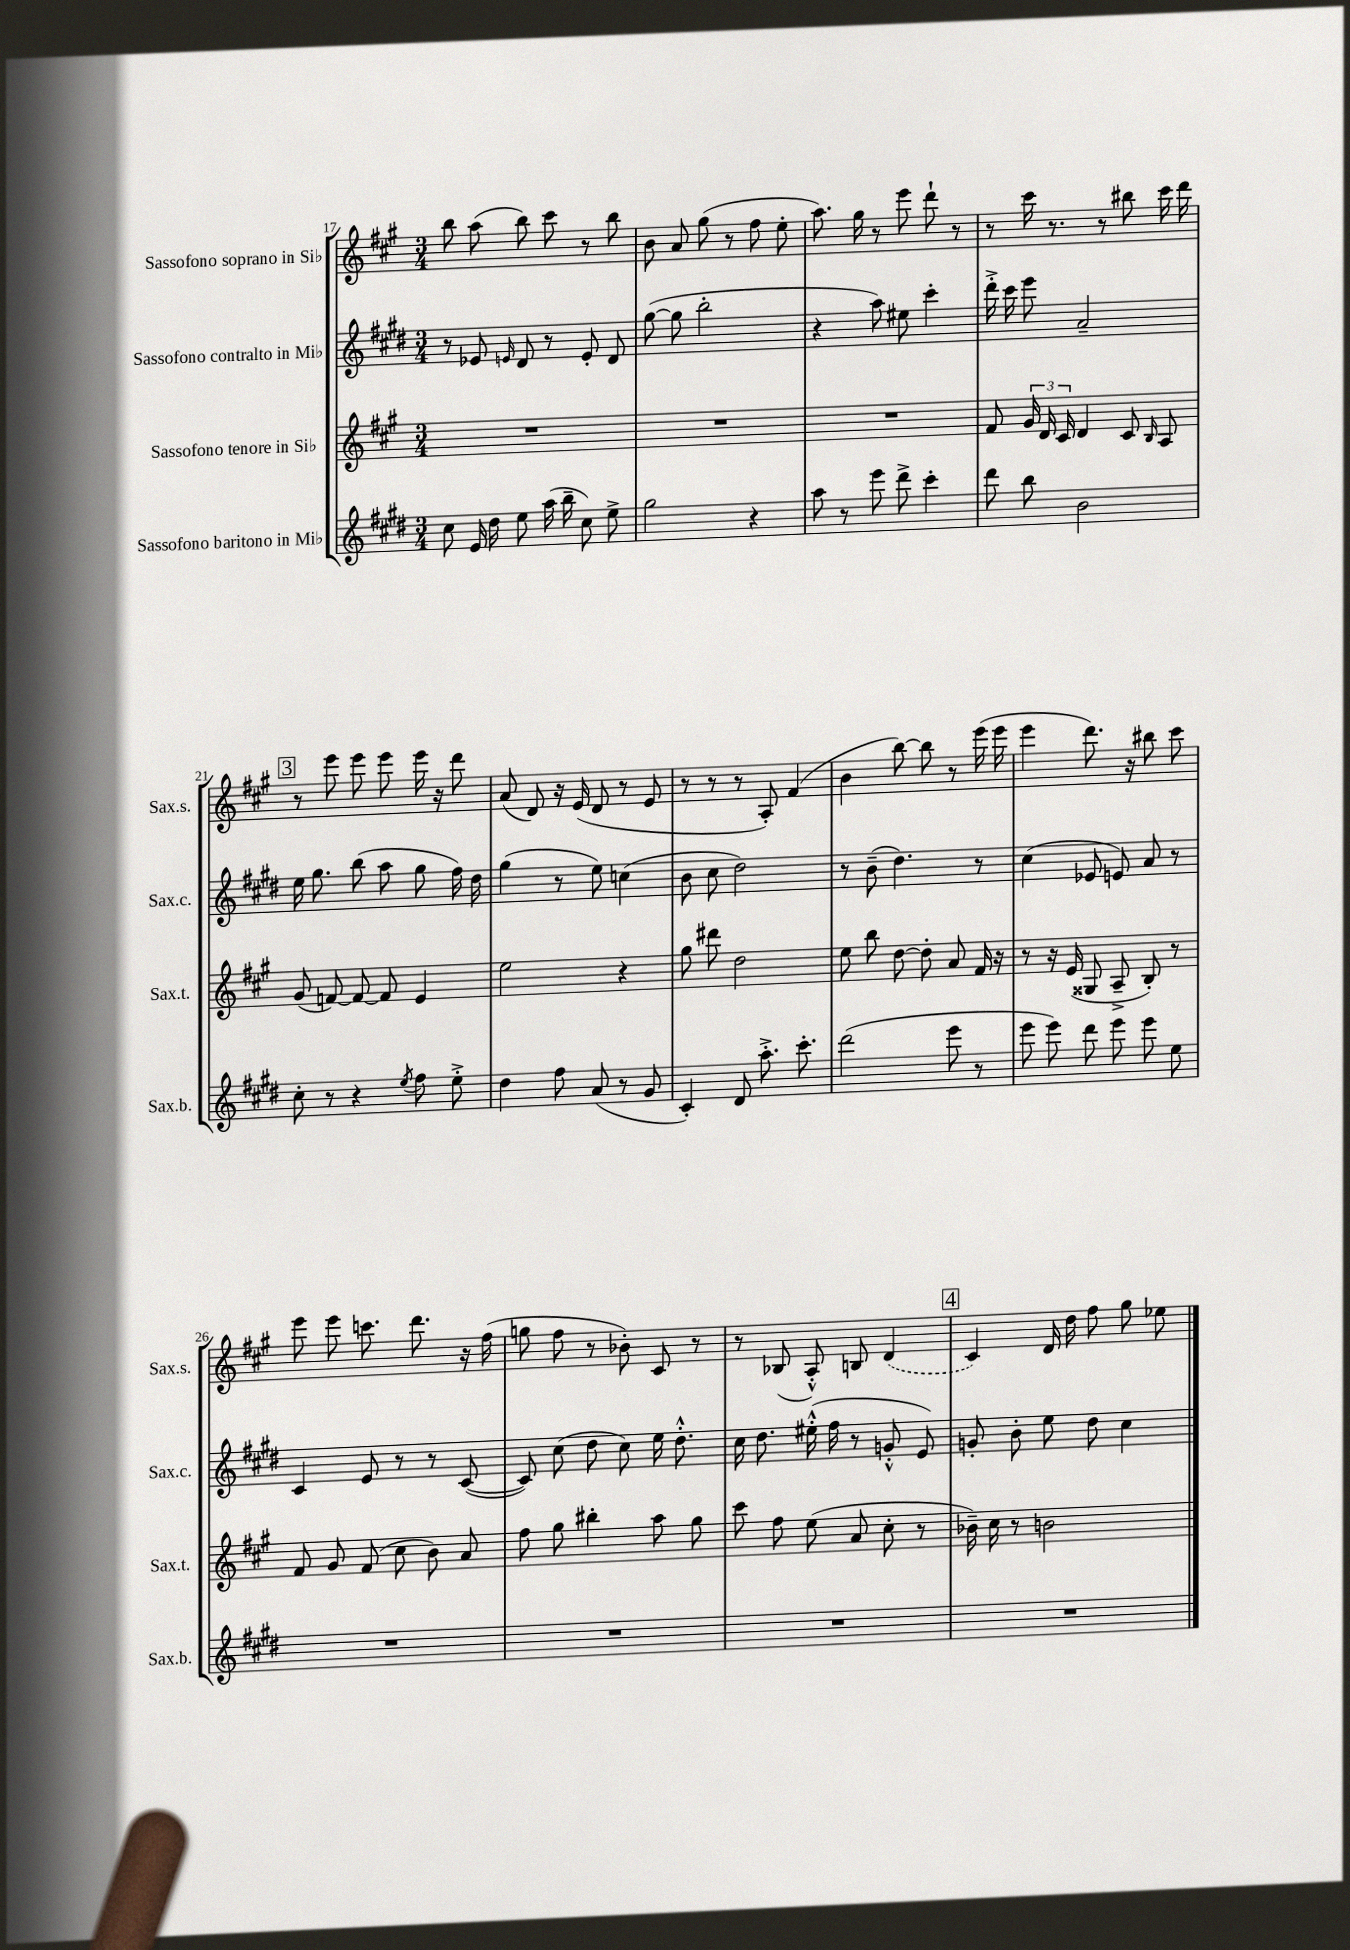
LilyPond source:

<<
\new StaffGroup <<
\new Staff = "s0" \with { instrumentName = "Sassofono soprano in Sib" shortInstrumentName = "Sax.s." } {
    \clef treble \key a \major \numericTimeSignature \time 3/4
    \autoBeamOff b''8 a''8( b''8) cis'''8 r8 b''8 |
    b'8 a'8 gis''8( r8 fis''8 e''8-. |
    a''8.) gis''16 r8 e'''8 d'''8-! r8 |
    r8 cis'''16 r8. r8 bis''8 cis'''16 d'''16 |
    \mark \markup { \box "3" } r8 e'''8 e'''8 e'''8 e'''16 r16 d'''8 |
    a'8( d'8) r16 e'16( d'8 r8 e'8 |
    r8 r8 r8 a8-.) fis'4( |
    b'4 b''8~) b''8 r8 e'''16( e'''16 |
    e'''4 d'''8.) r16 bis''8 cis'''8 |
    e'''8 e'''8 c'''8. d'''8. r16 fis''16( |
    g''8 fis''8 r8 bes'8-.) cis'8 r8 |
    r8 bes8( a8-.-^) b8 \once \slurDashed d'4( |
    \mark \markup { \box "4" } cis'4) d'16 d''16 fis''8 gis''8 ees''8 \bar "|." |
}
\new Staff = "s1" \with { instrumentName = "Sassofono contralto in Mib" shortInstrumentName = "Sax.c." } {
    \clef treble \key e \major \numericTimeSignature \time 3/4
    \autoBeamOff r8 ees'8 \grace { e'16 } dis'8 r8 e'8-. dis'8 |
    gis''8~( gis''8 b''2-. |
    r4 a''8) eis''8 cis'''4-. |
    dis'''16-.-> cis'''16 e'''8 a'2-- |
    \mark \markup { \box "3" } e''16 gis''8. b''8( a''8 gis''8 fis''16) dis''16 |
    gis''4( r8 e''8) c''4( |
    b'8 cis''8 dis''2) |
    r8 b'8--( dis''4.) r8 |
    cis''4( ees'8 e'8) a'8 r8 |
    cis'4 e'8 r8 r8 cis'8~( |
    cis'8) cis''8( dis''8 cis''8) e''16 dis''8.-.-^ |
    cis''16 dis''8. eis''16-.-^( fis''16 r8 g'8-.-^ e'8) |
    \mark \markup { \box "4" } g'8-. b'8-. e''8 dis''8 cis''4 \bar "|." |
}
\new Staff = "s2" \with { instrumentName = "Sassofono tenore in Sib" shortInstrumentName = "Sax.t." } {
    \clef treble \key a \major \numericTimeSignature \time 3/4
    \autoBeamOff R2. |
    R2. |
    R2. |
    fis'8 \tuplet 3/2 { gis'16 d'16 cis'16 } d'4 cis'8 \grace { b16 } a8 |
    \mark \markup { \box "3" } gis'8( f'8~) f'8~ f'8 e'4 |
    e''2 r4 |
    gis''8 dis'''8 d''2 |
    e''8 b''8 d''8~ d''8-. a'8 fis'16 r16 |
    r8 r16 e'16( gisis8 a8---> b8-.) r8 |
    fis'8 gis'8 fis'8( cis''8 b'8) a'8 |
    fis''8 gis''8 bis''4-. a''8 gis''8 |
    cis'''8 fis''8 e''8( a'8 cis''8-. r8 |
    \mark \markup { \box "4" } bes'16--) cis''16 r8 b'2 \bar "|." |
}
\new Staff = "s3" \with { instrumentName = "Sassofono baritono in Mib" shortInstrumentName = "Sax.b." } {
    \clef treble \key e \major \numericTimeSignature \time 3/4
    \autoBeamOff cis''8 e'16 dis''16 e''8 a''16( b''16-- cis''8) e''8-> |
    gis''2 r4 |
    a''8 r8 e'''8 dis'''8-> cis'''4-. |
    dis'''8 b''8 b'2 |
    \mark \markup { \box "3" } cis''8-. r8 r4 \acciaccatura { e''8 } fis''8 e''8-.-> |
    dis''4 fis''8 a'8( r8 gis'8 |
    cis'4-.) dis'8 a''8.-.-> cis'''8.-. |
    dis'''2( e'''8 r8 |
    e'''8 e'''8) dis'''8 e'''8 e'''8 e''8 |
    R2. |
    R2. |
    R2. |
    \mark \markup { \box "4" } R2. \bar "|." |
}
>>
>>
\layout { \context { \Score currentBarNumber = #17 } }
